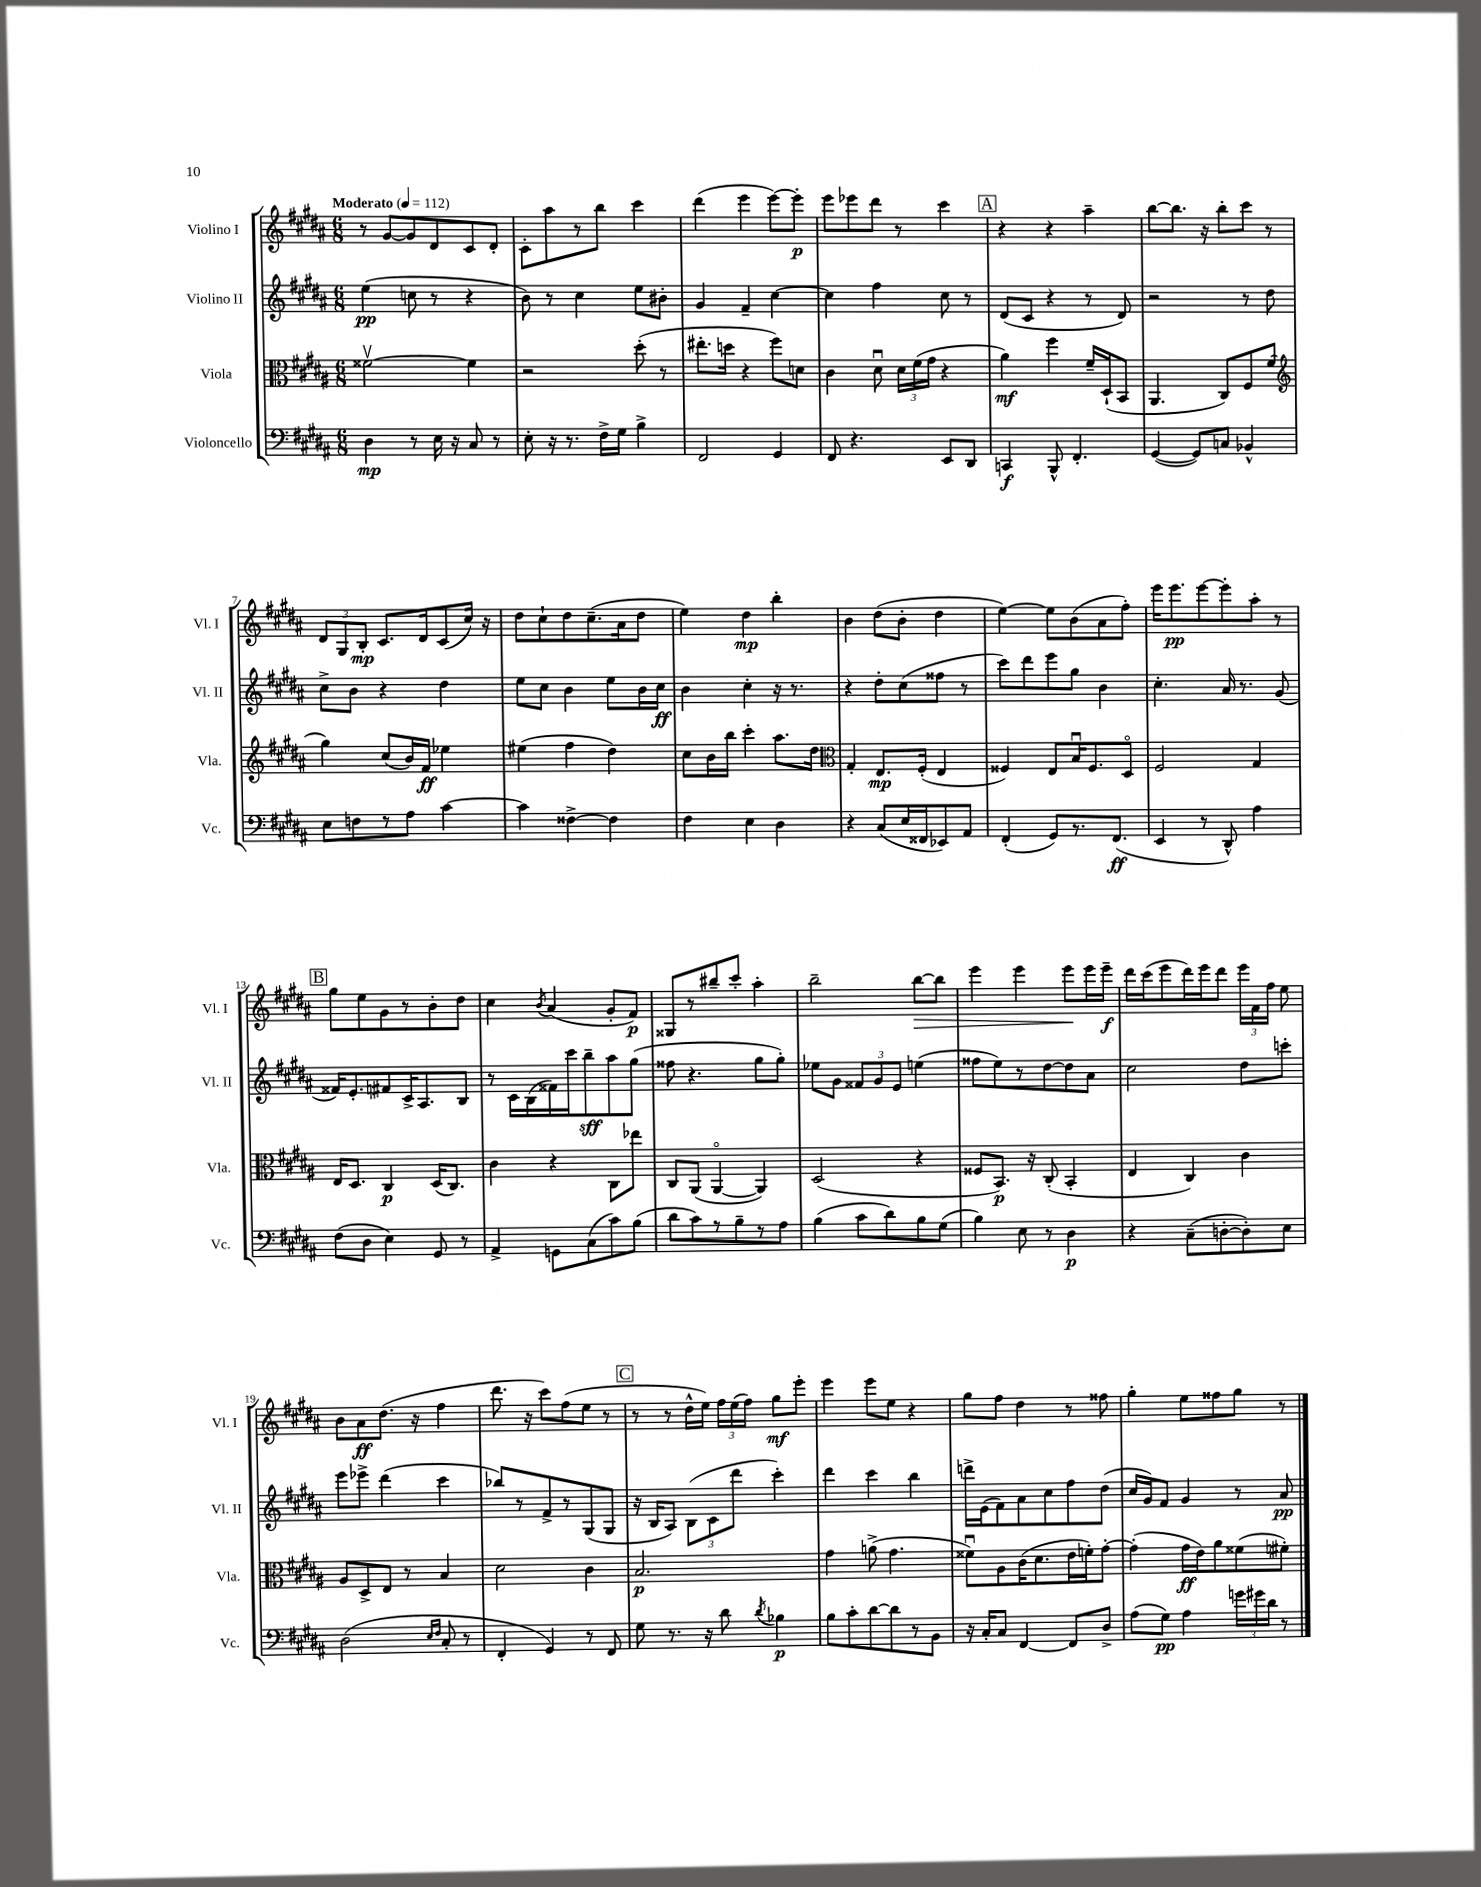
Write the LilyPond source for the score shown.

<<
\new StaffGroup <<
\new Staff = "s0" \with { instrumentName = "Violino I" shortInstrumentName = "Vl. I" } {
    \clef treble \key b \major \numericTimeSignature \time 6/8 \tempo "Moderato" 4 = 112
    \autoBeamOff r8 gis'8[~ gis'8 dis'8 cis'8 dis'8]-. |
    cis'8[-. ais''8 r8 b''8] cis'''4 |
    dis'''4( e'''4 e'''8[~) e'''8]-.\p |
    e'''8[ ees'''8 dis'''8] r8 cis'''4 |
    \mark \markup { \box "A" } r4 r4 ais''4-- |
    b''8[~ b''8.] r16 b''8[-. cis'''8] r8 |
    \tuplet 3/2 { dis'8[ gis8 b8]-.\mp } cis'8.[ dis'16 cis'8( cis''16]) r16 |
    dis''8[ cis''8-! dis''8 cis''8.--( ais'16 dis''8] |
    e''4) dis''4\mp b''4-. |
    b'4 dis''8[( b'8]-. dis''4 |
    e''4~) e''8[ b'8( ais'8 fis''8]-.) |
    e'''16[ e'''8.\pp e'''8~ e'''8-. ais''8]-. r8 |
    \mark \markup { \box "B" } gis''8[ e''8 gis'8 r8 b'8-. dis''8] |
    cis''4 \acciaccatura { b'8 } ais'4( gis'8[-. fis'8]\p) |
    gisis8[ r8 bis''8-- cis'''8]-. ais''4-. |
    b''2-- b''8[~\> b''8] |
    e'''4 e'''4 e'''8[\! e'''16 e'''16]--\f |
    dis'''16[ cis'''16( e'''8 dis'''16) e'''16 dis'''8] \tuplet 3/2 { e'''16[ fis'16 fis''16] } e''8 |
    b'8[ ais'8\ff dis''8.]( r16 fis''4 |
    dis'''8. r16 cis'''8[) fis''8( e''8] r8 |
    \mark \markup { \box "C" } r8 r8 dis''16[-^ e''16]) \tuplet 3/2 { fis''16[ e''16( fis''16]) } gis''8[\mf e'''8]-. |
    e'''4 e'''8[ e''8] r4 |
    gis''8[ fis''8] dis''4 r8 fisis''8 |
    gis''4-. e''8[ fisis''8 gis''8] r8 \bar "|." |
}
\new Staff = "s1" \with { instrumentName = "Violino II" shortInstrumentName = "Vl. II" } {
    \clef treble \key b \major \numericTimeSignature \time 6/8
    \autoBeamOff e''4\pp( c''8 r8 r4 |
    b'8) r8 cis''4 e''8[ bis'8]-. |
    gis'4 fis'4-- cis''4~ |
    cis''4 fis''4 cis''8 r8 |
    \mark \markup { \box "A" } dis'8[( cis'8] r4 r8 dis'8) |
    r2 r8 dis''8 |
    cis''8[-> b'8] r4 dis''4 |
    e''8[ cis''8] b'4 e''8[ b'16 cis''16]\ff |
    b'4 cis''4-. r16 r8. |
    r4 dis''8[-. cis''8( fisis''8] r8 |
    cis'''8[) dis'''8 e'''8 gis''8] b'4 |
    cis''4.-. ais'16 r8. gis'8( |
    \mark \markup { \box "B" } fisis'16[) e'8.-. fis'8 cis'16-> ais8. b8] |
    r8 cis'16[ b16( fisis'16) cis'''16 b''8--\sff ais''8 gis''8]( |
    fisis''8 r4. gis''8[ gis''8]-.) |
    ees''8[ gis'8] \tuplet 3/2 { fisis'8[ gis'8 e'8] } e''4( |
    fisis''8[ e''8) r8 dis''8~ dis''8 ais'8] |
    cis''2 dis''8[ c'''8]-. |
    e'''8[ ees'''8]-> dis'''4( cis'''4 |
    bes''8[) r8 fis'8-> r8 gis8( gis8] |
    \mark \markup { \box "C" } r16 b16[ ais8]) \tuplet 3/2 { b8[( cis'8 dis'''8] } cis'''4-.) |
    dis'''4 cis'''4 b''4 |
    d'''16[-> e'16( fis'8) ais'8 cis''8 fis''8 dis''8]( |
    cis''16[ gis'16) fis'8] gis'4 r8 ais'8\pp \bar "|." |
}
\new Staff = "s2" \with { instrumentName = "Viola" shortInstrumentName = "Vla." } {
    \clef alto \key b \major \numericTimeSignature \time 6/8
    \autoBeamOff fisis'2~\upbow fisis'4 |
    r2 dis''8-.( r8 |
    eis''8.[-. d''16] r4 fis''8[) d'8] |
    cis'4 dis'8\downbow \tuplet 3/2 { dis'16[ fis'16( gis'16] } r4 |
    \mark \markup { \box "A" } ais'4\mf) fis''4 fis'16[-- dis16-!( b,8] |
    ais,4. cis8[) fis8 fis'8]( |
    \clef treble gis''4) cis''8[( b'16) fis'16]\ff ees''4 |
    eis''4( fis''4 dis''4) |
    cis''8[ b'16 b''16] cis'''4-. ais''8.[ dis''16] |
    \clef alto gis4-. e8.[\mp fis16]-.( e4 |
    fisis4) e8[ b16\downbow fisis8. dis8]\flageolet |
    fis2 gis4 |
    \mark \markup { \box "B" } e16[ dis8.] cis4\p dis16[( cis8.]) |
    cis'4 r4 cis8[ ees''8] |
    cis8[ ais,8]( ais,4~\flageolet ais,4) |
    dis2( r4 |
    fisis8[ b,8.]\p) r16 cis8-.( b,4-. |
    e4 cis4) cis'4 |
    ais8[ dis8-> e8] r8 b4 |
    dis'2 cis'4 |
    \mark \markup { \box "C" } b2.\p |
    gis'4 a'8->( gis'4. |
    fisis'8[\downbow) ais8 cis'16( dis'8. e'16 f'16-.) gis'8]~-. |
    gis'4-.( gis'16[\ff e'16) ais'8 fisis'8( fis'8]-.) \bar "|." |
}
\new Staff = "s3" \with { instrumentName = "Violoncello" shortInstrumentName = "Vc." } {
    \clef bass \key b \major \numericTimeSignature \time 6/8
    \autoBeamOff dis4\mp r8 e16 r16 cis8 r8 |
    e8-. r16 r8. fis16[-> gis16] b4-> |
    fis,2 gis,4 |
    fis,8 r4. e,8[ dis,8] |
    \mark \markup { \box "A" } c,4\f b,,8-^ fis,4.-. |
    gis,4~( gis,8[) c8] bes,4-^ |
    e8[ f8 r8 ais8] cis'4~ |
    cis'4 fisis4~-> fisis4 |
    fis4 e4 dis4 |
    r4 cis8[( e16 fisis,16 ees,8) ais,8] |
    fis,4-.( gis,8[) r8. fis,8.]\ff( |
    e,4 r8 dis,8-^) ais4 |
    \mark \markup { \box "B" } fis8[( dis8] e4) gis,8 r8 |
    ais,4-> g,8[ cis8( cis'8) b8]( |
    dis'8[ cis'8) r8 b8-- r8 ais8] |
    b4( cis'8[ dis'8) b8 gis8]( |
    b4) e8 r8 dis4\p |
    r4 cis8[--( d8~-. d8-.) e8] |
    dis2( \grace { e16[ fis16] } cis8-. r8 |
    fis,4-. gis,4) r8 fis,8 |
    \mark \markup { \box "C" } gis8 r8. r16 dis'8 \acciaccatura { dis'8 } bes4\p |
    b8[ cis'8-. dis'8~ dis'8 r8 b,8] |
    r16 cis16[-. cis8] fis,4~ fis,8[ dis8]-> |
    ais8[( gis8]\pp) ais4 \tuplet 3/2 { g'16[ gis'16 dis'16] } r8 \bar "|." |
}
>>
>>
